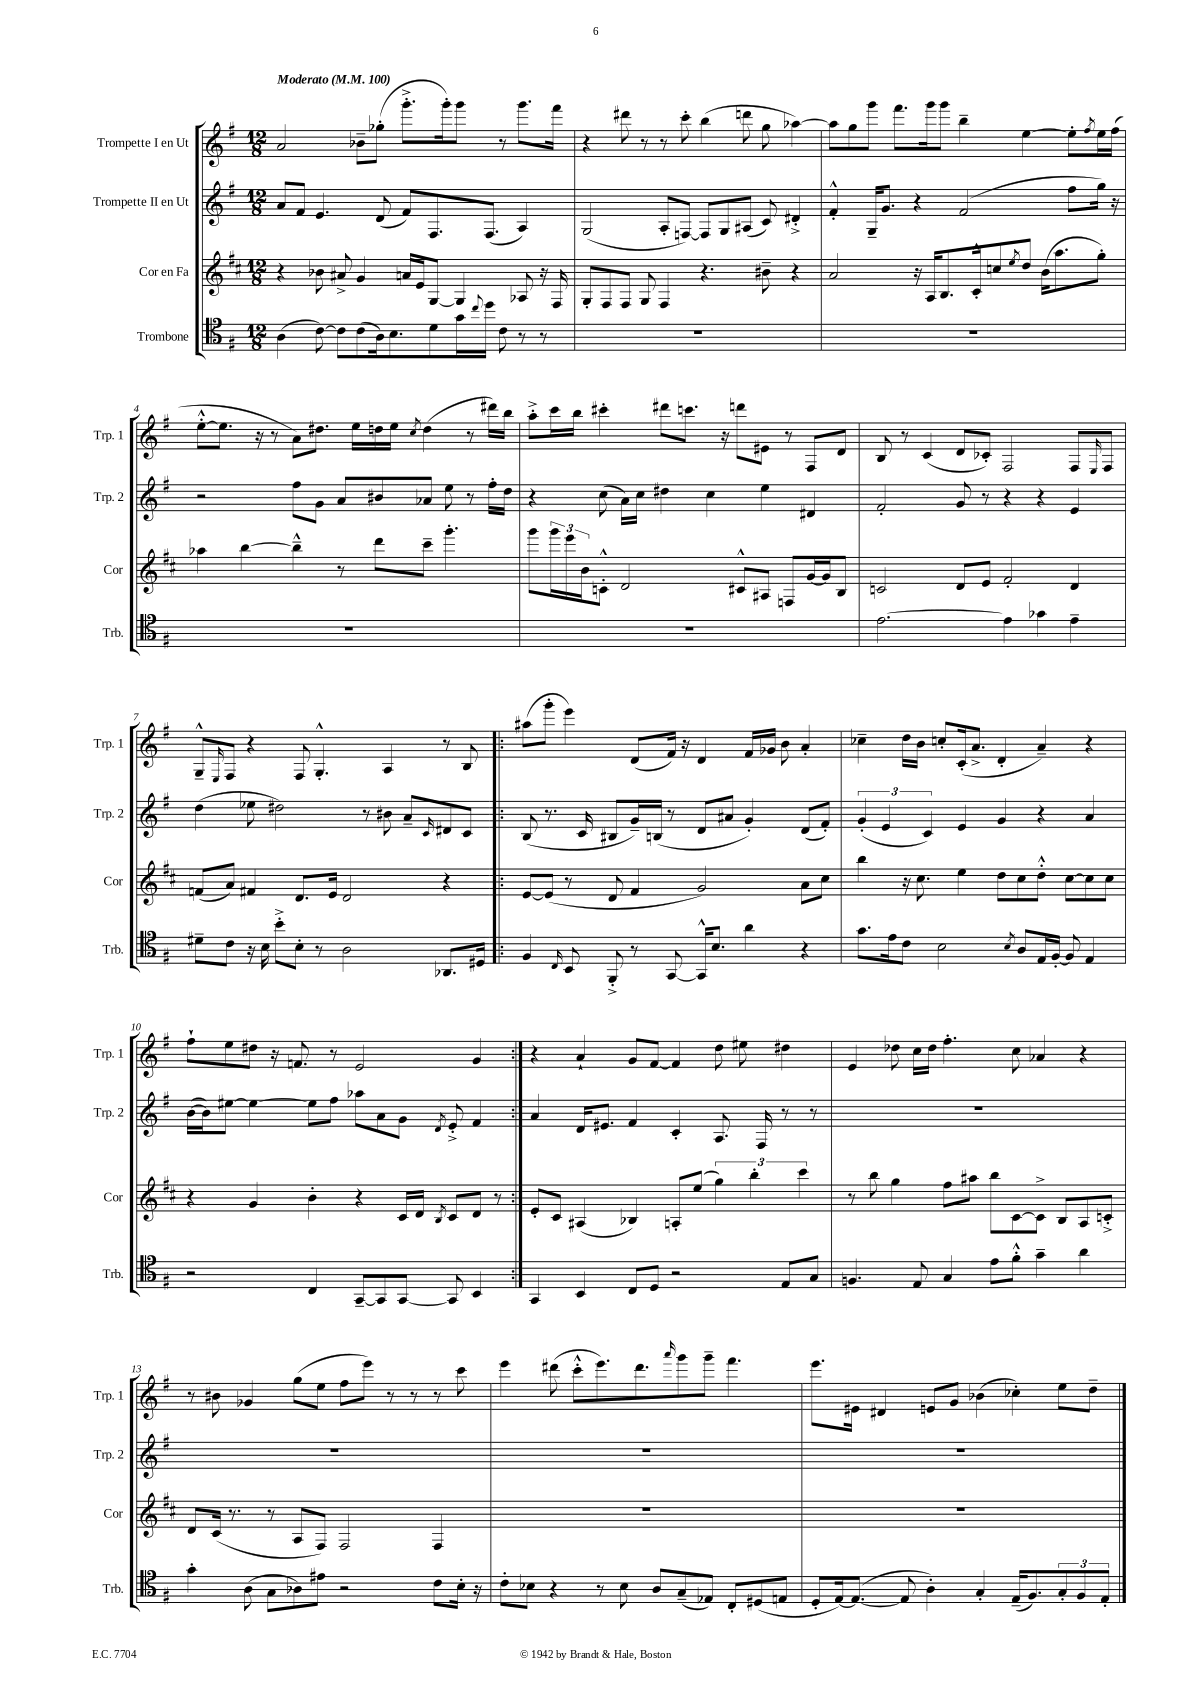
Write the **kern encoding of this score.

**kern	**kern	**kern	**kern
*part4	*part3	*part2	*part1
*staff4	*staff3	*staff2	*staff1
*I"Trombone	*I"Cor en Fa	*I"Trompette II en Ut	*I"Trompette I en Ut
*I'Trb.	*I'Cor	*I'Trp. 2	*I'Trp. 1
*clefC4	*clefG2	*clefG2	*clefG2
*k[f#]	*k[f#c#]	*k[f#]	*k[f#]
*M12/8	*M12/8	*M12/8	*M12/8
*MM100	*MM100	*MM100	*MM100
=1	=1	=1	=1
!	!	!	!LO:TX:a:B:t=Moderato
(4A\	4r	8a/L	2a/
.	.	8f#/J	.
[8c\)	8b-X\	4.e/	.
8c\L]	8a#X^/	.	.
(8c\	4g/	.	8b-X~\L
16A\k)	.	(8d/	(8gg-X'\J
8.B\	.	.	.
.	16an/LL	8f#/L)	8.ggg'^\L
.	16e/J	.	.
8d\	[8G/J	8.F#/	.
.	.	.	16ggg'\k)
16g\L	4G/]	.	8ggg\J
8qqcc/	.	.	.
16dd\JJ	.	(8.F#/J	.
8c\	.	.	8r
8r	8A-X/	4A/)	8.ggg\L
8r	16r	.	.
.	16F#/	.	16fff#\Jk
=2	=2	=2	=2
1.r	8G'/L	(2G/	4r
.	8F#/	.	.
.	8F#/J	.	8ddd#X\
.	8G/	.	8r
.	4F#/	8A'/L	8r
.	.	[8Fn/J)	8ccc'\
.	4.r	8F/L]	(4bb\
.	.	8G/	.
.	.	(8A#X/J	8dddn\
.	8b#X~\	8c/)	8gg\
.	4r	4d#X'^/	[4aa-X\)
=3	=3	=3	=3
1.r	2a/	4f#'^^/	8aa-\L]
.	.	.	8gg\
.	.	16G~/KL	8ggg\J
.	.	8.g/J	.
.	.	.	8.fff#\L
.	16r	4r	.
.	16A/KL	.	16ggg\k
.	8.B/	.	8ggg\J
.	.	(2f#/	4bb~\
.	16c#'^^/k	.	.
.	8ccn/	.	.
.	8qee/	.	.
.	8dd/J	.	[4ee\
.	(16b\KL	.	.
.	8.aa\	.	.
.	.	8ff#\L	8ee'\L]
.	.	.	8qff#/
.	8gg'\J)	16gg\Jk)	16ee\L
.	.	16r	(16ff#\JJ
!!LO:LB:g=z
=4	=4	=4	=4
1.r	4aa-X\	2r	[8ee'^^\L
.	.	.	8.ee\J]
.	[4bb\	.	.
.	.	.	16r
.	.	.	8r
.	4bb~^^\]	8ff#\L	8a\L)
.	.	8g\J	8.dd#X\J
.	8r	8a/L	.
.	.	.	16ee\LL
.	8ddd\L	8b#X/	16ddn\
.	.	.	16ee\JJ
.	.	.	8qcc/
.	8ccc#~\J	8a-X/J	(4dd\
.	4.ggg'\	8ee\	.
.	.	8r	8r
.	.	16ff#'\LL	16ddd#X\LL)
.	.	16dd\JJ	16bb\JJ
=5	=5	=5	=5
1.r	8ggg\L	4r	8aa'^\L
.	24ggg\L	.	16ccc\L
.	24eee\	.	.
.	.	.	16bb\JJ
.	24b\J	.	.
.	8cn'^^\J	(8cc\	4ccc#X'\
.	2d/	16a\LL)	.
.	.	16cc\JJ	.
.	.	4dd#X\	8ddd#X\L
.	.	.	8.cccn\J
.	.	4cc\	.
.	.	.	16r
.	8c#X^^/L	.	8dddn\L
.	8A#X/J	4ee\	8e#X\J
.	8Fn/L	.	8r
.	[16g/L	4d#X/	8F#/L
.	16g/J]	.	.
.	8B/J	.	8d/J
=6	=6	=6	=6
[2.e\	2cn/	2f#'/	8B/
.	.	.	8r
.	.	.	(4c/
.	8d/L	8g/	8d/L
.	8e/J	8r	8c-X'/J)
4e\]	2f#'/	4r	2F#/
4g-X\	.	4r	.
4e~\	4d/	4e/	8F#/L
.	.	.	16qqE/
.	.	.	8F#/J
!!LO:LB:g=z
=7	=7	=7	=7
8d#X~\L	(8fn/L	(4dd\	8G~^^/L
.	.	.	16qqE/
8c\J	8a/J)	.	8F#/J
16r	4f#X/	8ee-X\	4r
16B\	.	.	.
8b'^\L	.	2dd#X\)	.
8B'\J	8.d/L	.	8F#/
8r	.	.	4.G'^^/
.	16e/Jk	.	.
2A\	2d/	.	.
.	.	8r	.
.	.	8b#X\	4A/
.	.	8a~/L	.
.	.	16qqc/	.
8.AA-X/L	4r	8d#X/	8r
.	.	8c/J	8B/
16D#X/Jk	.	.	.
=8!|:	=8!|:	=8!|:	=8!|:
4F#/	[8e/L	(8B/	(8aa#X\L
.	(8e/J]	8.r	8ggg'\J
16qqC/	.	.	.
8BB/	8r	.	4eee\)
.	.	16c/	.
8FF#'^/	8d/	8B#X/L	.
8r	4f#/	16g~/L)	(8d/L
.	.	(16Bn/JJ	.
[8GG/	.	8r	16f#/Jk)
.	.	.	16r
16GG^^/KL]	2g/)	8d/L	4d/
8.B/J	.	.	.
.	.	8a#X/J	.
4a\	.	4g'/)	16f#/LL
.	.	.	16g-X/JJ
.	.	.	8b\
4r	8a\L	(8d/L	4a'/
.	8cc#\J	8f#'/J)	.
=9	=9	=9	=9
8.g\L	4bb\	(6g'/	4cc-X~\
.	.	6e/	.
16e\k	.	.	.
8c\J	16r	.	16dd\LL
.	8.cc#\	.	16b\JJ
.	.	6c/)	.
2B\	.	.	8ccn'/L
.	4ee\	4e/	(16c'/k
.	.	.	8.a^/J
.	8dd\L	4g/	4d'/
8qB/	.	.	.
8A/L	8cc#\	.	.
16E/L	8dd'^^\J	4r	4a~/)
[16F#'/JJ	.	.	.
8F#/]	[8cc#\L	.	.
4E/	8cc#\]	4a/	4r
.	8cc#\J	.	.
!!LO:LB:g=z
=10	=10	=10	=10
2r	4r	([16b\LL	8ff#`\L
.	.	16b\J])	.
.	.	[8ee#X\J	8ee\
.	4g/	4ee#\_	8dd#X\J
.	.	.	16r
.	.	.	8.fn/
4C/	4b'\	8ee#\L]	.
.	.	8ff#\J	8r
[8GG~/L	4r	8aa-X\L	2e/
8GG/]	.	8a\	.
[8GG/J	16c#/LL	8g\J	.
.	16d/JJ	.	.
.	8qB/	8qd/	.
8GG/]	8c#/L	8e'^/	.
4BB/	8d/J	4f#/	4g/
.	8r	.	.
=11:|!	=11:|!	=11:|!	=11:|!
4GG/	8e'/L	4a/	4r
.	8c#/J	.	.
4BB/	(4A#X/	16d/KL	4a`/
.	.	8.e#X/J	.
8C/L	4B-X/)	4f#/	8g/L
8D/J	.	.	[8f#/J
2r	8An'/L	4c'/	4f#/]
.	(8ee/J	.	.
.	6gg\)	8.A/	8dd\
.	.	.	8ee#X\
.	6bb'\	.	.
.	.	16F#/	.
8E/L	.	8r	4dd#X\
.	6ccc#\	.	.
8G/J	.	8r	.
=12	=12	=12	=12
4.Fn/	8r	1.r	4e/
.	8bb\	.	.
.	4gg\	.	8dd-X\
8E/	.	.	16cc\LL
.	.	.	16dd-\JJ
4G/	8ff#\L	.	4.ff#'\
.	8aa#X\J	.	.
8e\L	8bb\L	.	.
8f#'^^\J	[8c#\	.	8cc\
4g~\	8c#^\J]	.	4a-X/
.	8B/L	.	.
4a\	8A/	.	4r
.	8cn'^/J	.	.
!!LO:LB:g=z
=13	=13	=13	=13
4g'\	8d/L	1.r	8r
.	(16c#/Jk	.	8b#X\
.	8.r	.	.
(8A\	.	.	4g-X/
8G\L	8r	.	.
8A-X\)	8A/L	.	(8gg\L
8e#X\J	8F#/J)	.	8ee\J
2r	2F#/	.	8ff#\L
.	.	.	8eee\J)
.	.	.	8r
.	.	.	8r
8c\L	4F#/	.	8r
16B'\Jk	.	.	8ccc\
16r	.	.	.
=14	=14	=14	=14
8c'\L	1.r	1.r	4eee\
8B-X\J	.	.	.
4r	.	.	(8ddd#X\
.	.	.	8ccc'^^\L
8r	.	.	8.eee\)
8B-\	.	.	.
.	.	.	8.ddd#\
8A/L	.	.	.
.	.	.	16qqaaa/
(8G~/	.	.	8ggg\
8E-X/J)	.	.	8ggg~\J
8C'/L	.	.	4.fff#\
(8D#X/	.	.	.
8En/J	.	.	.
=15	=15	=15	=15
8D'/L	1.r	1.r	8.eee\L
[16E/k)	.	.	.
(8.E/J_	.	.	16e#X\Jk
.	.	.	4d#X/
8E/]	.	.	.
4A'\)	.	.	8en/L
.	.	.	8g/J
4G'/	.	.	(4b-X\
(16E~/KL	.	.	4cc-X'\)
8.F#/)	.	.	.
12G'/	.	.	8ee\L
12F#/	.	.	.
.	.	.	8dd~\J
12E'/J	.	.	.
==	==	==	==
*-	*-	*-	*-
